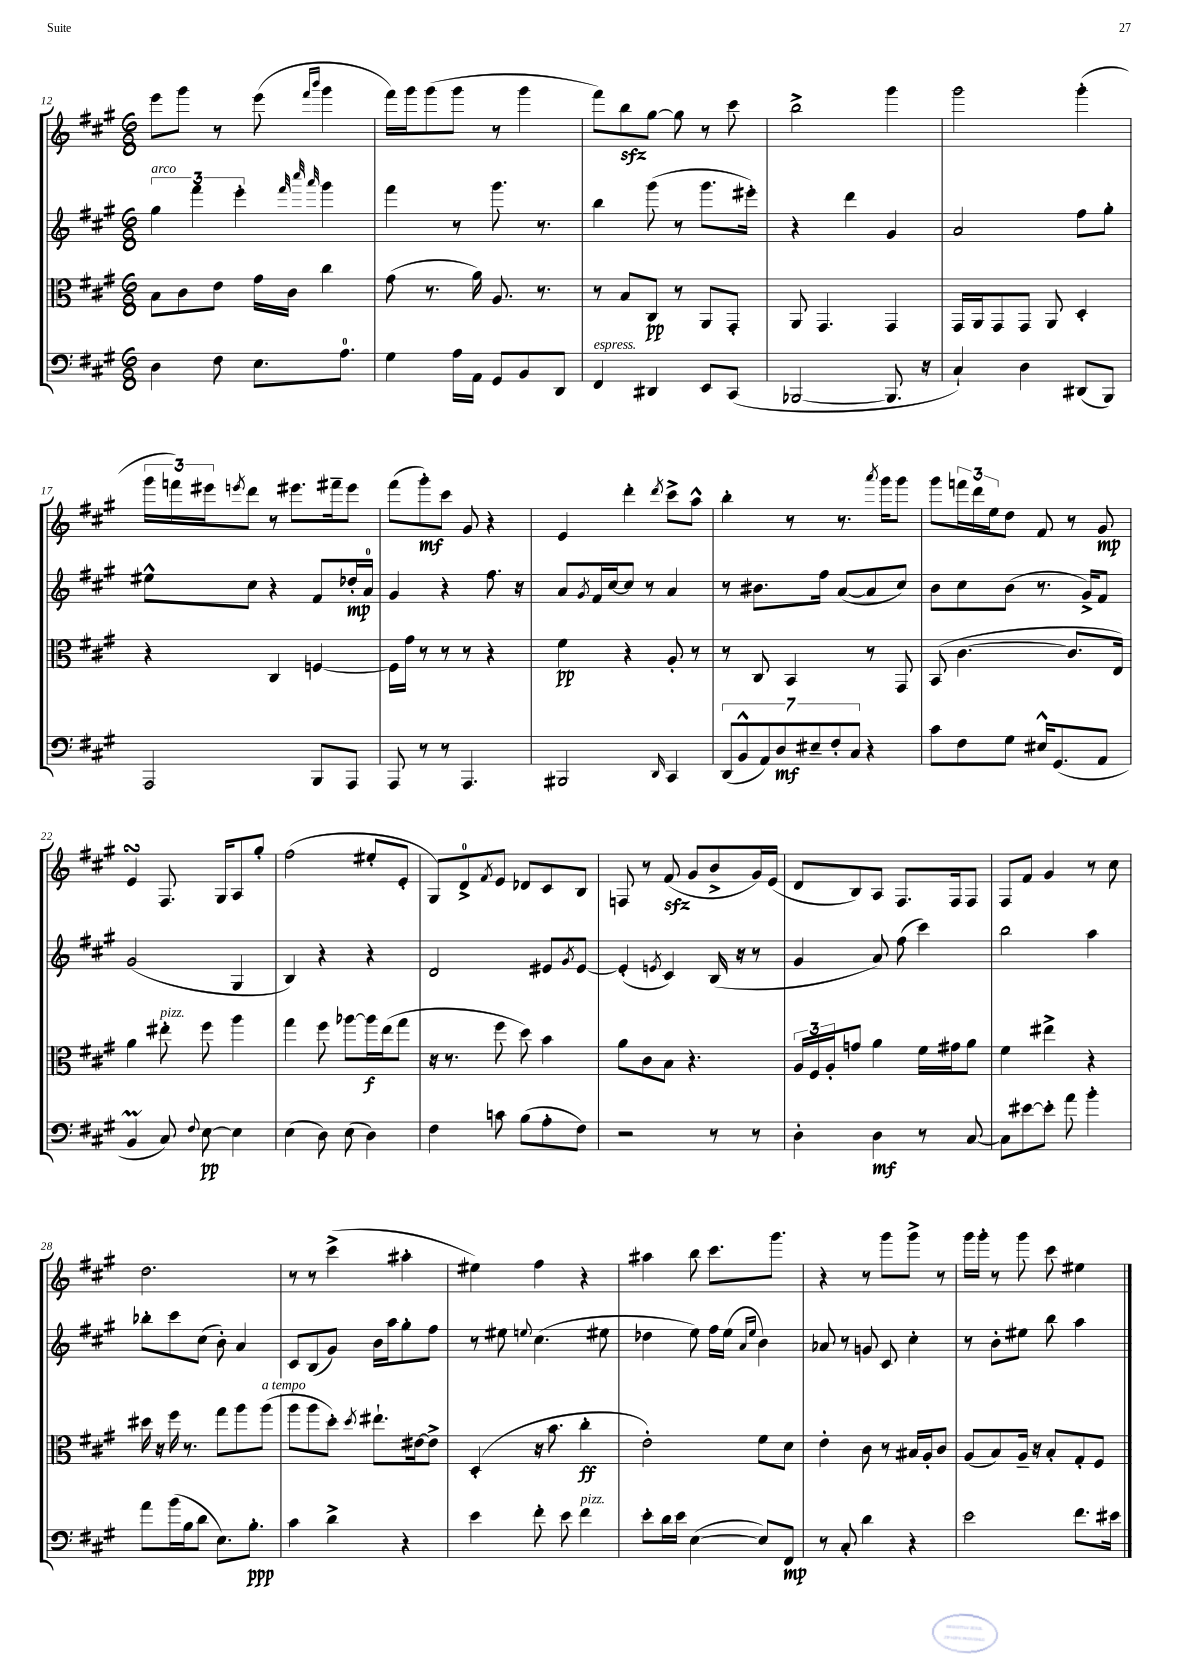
<<
\new StaffGroup <<
\new Staff = "s0" {
    \clef treble \key a \major \numericTimeSignature \time 6/8
    e'''8 gis'''8 r8 e'''8( \grace { fis'''16 b'''16 } gis'''4 |
    fis'''16) gis'''16 gis'''8( gis'''8 r8 gis'''4 |
    fis'''8) b''8\sfz gis''8~ gis''8 r8 cis'''8 |
    b''2-> gis'''4 |
    gis'''2 gis'''4-.( |
    \tuplet 3/2 { gis'''16 f'''16) eis'''16 } \acciaccatura { e'''8 } d'''8 r8 eis'''8. fis'''16-- eis'''8 |
    fis'''8( gis'''8-.\mf) cis'''8 gis'8 r4 |
    e'4 d'''4-. \acciaccatura { d'''8 } cis'''8-> a''8-^ |
    b''4-. r8 r8. \acciaccatura { a'''8 } gis'''16 gis'''8 |
    gis'''8 \tuplet 3/2 { f'''16 d'''16 e''16 } d''8 fis'8 r8 gis'8\mp |
    e'4\turn fis8. gis16 a8 gis''8-. |
    fis''2( eis''8-. e'8-. |
    gis8) d'8-0-> \acciaccatura { fis'8 } e'8 des'8 cis'8 b8 |
    f8 r8 fis'8\sfz( gis'8 b'8-> gis'16) e'16( |
    d'8 b8) a8 fis8. fis16 fis8 |
    fis8 fis'8 gis'4 r8 cis''8 |
    d''2. |
    r8 r8 cis'''4->( ais''4-. |
    eis''4) fis''4 r4 |
    ais''4 b''8 cis'''8. gis'''8. |
    r4 r8 gis'''8 gis'''8-> r8 |
    gis'''16 gis'''16-. r8 gis'''8 cis'''8 eis''4 \bar "|." |
}
\new Staff = "s1" {
    \clef treble \key a \major \numericTimeSignature \time 6/8
    \tuplet 3/2 { gis''4^\markup { \italic "arco" } fis'''4 e'''4-. } \grace { fis'''32 cis''''32 a'''32 } gis'''4 |
    fis'''4 r8 gis'''8. r8. |
    b''4 gis'''8( r8 gis'''8. eis'''16-.) |
    r4 d'''4 gis'4 |
    a'2 fis''8 gis''8-. |
    eis''8-^ cis''8 r4 fis'8 des''16-.\mp a'16-0 |
    gis'4 r4 fis''8. r16 |
    a'8 \acciaccatura { gis'8 } fis'16 cis''16~ cis''8 r8 a'4 |
    r8 bis'8. fis''16 a'8~( a'8 cis''8) |
    b'8 cis''8 b'8( r8. gis'16->) fis'8 |
    gis'2( gis4 |
    b4) r4 r4 |
    d'2 eis'8 \acciaccatura { gis'8 } eis'8~ |
    eis'4-.( \acciaccatura { e'8 } cis'4) b16( r16 r8 |
    gis'4 a'8) fis''8( cis'''4) |
    b''2 a''4 |
    bes''8-. cis'''8 cis''8( b'8-.) a'4 |
    cis'8 b8( gis'8) b'16 a''16 gis''8-. fis''8 |
    r8 eis''8 \appoggiatura { e''8 } cis''4.( eis''8 |
    des''4 e''8) fis''16 e''16( \grace { a'16 e''16 } b'4) |
    aes'8 r8 g'8 cis'8 cis''4-. |
    r8 b'8-. eis''8 b''8 a''4 \bar "|." |
}
\new Staff = "s2" {
    \clef alto \key a \major \numericTimeSignature \time 6/8
    b8 cis'8 e'8 gis'16 cis'16 cis''4 |
    gis'8( r8. a'16) a8. r8. |
    r8 b8 cis8\pp r8 a,8 gis,8-. |
    a,8 gis,4. gis,4 |
    gis,16 a,16 gis,8 gis,8 a,8 d4-. |
    r4 cis4 f4~ |
    f16 gis'16 r8 r8 r8 r4 |
    fis'4\pp r4 a8-. r8 |
    r8 cis8 b,4 r8 gis,8 |
    b,8( cis'4.~ cis'8. e16) |
    a'4 eis''8-.^\markup { \italic "pizz." } fis''8 a''4 |
    gis''4 fis''8 aes''8~ aes''16\f e''16( gis''8 |
    r16 r8. fis''8 d''8) b'4 |
    a'8 cis'8 b8 r4. |
    \tuplet 3/2 { a16 fis16 a16-. } g'8 a'4 fis'16 gis'16 a'8 |
    fis'4 eis''4-> r4 |
    dis''16 r16 fis''16 r8. gis''8 a''8 a''8^\markup { \italic "a tempo" }( |
    a''8 a''8 d''8-.) \acciaccatura { d''8 } eis''8.-! eis'16~ eis'8-> |
    d4-.( r16 b'8. cis''4-.\ff |
    e'2-.) fis'8 d'8 |
    e'4-. cis'8 r8 bis16 a16-. cis'8 |
    a8( b8) a16-- r16 b8-. gis8-. fis8 \bar "|." |
}
\new Staff = "s3" {
    \clef bass \key a \major \numericTimeSignature \time 6/8
    d4 fis8 e8. a8.-0 |
    gis4 a16 a,16 gis,8 b,8 d,8 |
    fis,4^\markup { \italic "espress." } dis,4 e,8 cis,8( |
    bes,,2~ bes,,8. r16 |
    cis4-!) d4 dis,8( b,,8) |
    a,,2 b,,8 a,,8 |
    a,,8 r8 r8 a,,4. |
    bis,,2 \grace { d,16 } cis,4 |
    \tuplet 7/4 { d,8( b,8-^ a,8) d8\mf eis8-- fis8-. cis8 } r4 |
    cis'8 fis8 gis8 eis16-^ gis,8.( a,8 |
    b,4\prall cis8) \appoggiatura { fis8 } e8~\pp e4 |
    e4( d8) e8( d4) |
    fis4 c'8 b8( a8-. fis8) |
    r2 r8 r8 |
    d4-. d4\mf r8 cis8~ |
    cis8 eis'8~ eis'8-. a'8 b'4-. |
    a'8 b'16( b16 d'8 e8.) b8.-.\ppp |
    cis'4 d'4-> r4 |
    e'4 fis'8-. e'8 fis'4^\markup { \italic "pizz." } |
    e'8-. d'16 e'16 e4~( e8) fis,8\mp |
    r8 cis8-. d'4 r4 |
    e'2 fis'8. eis'16 \bar "|." |
}
>>
>>
\layout { \context { \Score currentBarNumber = #12 } }
